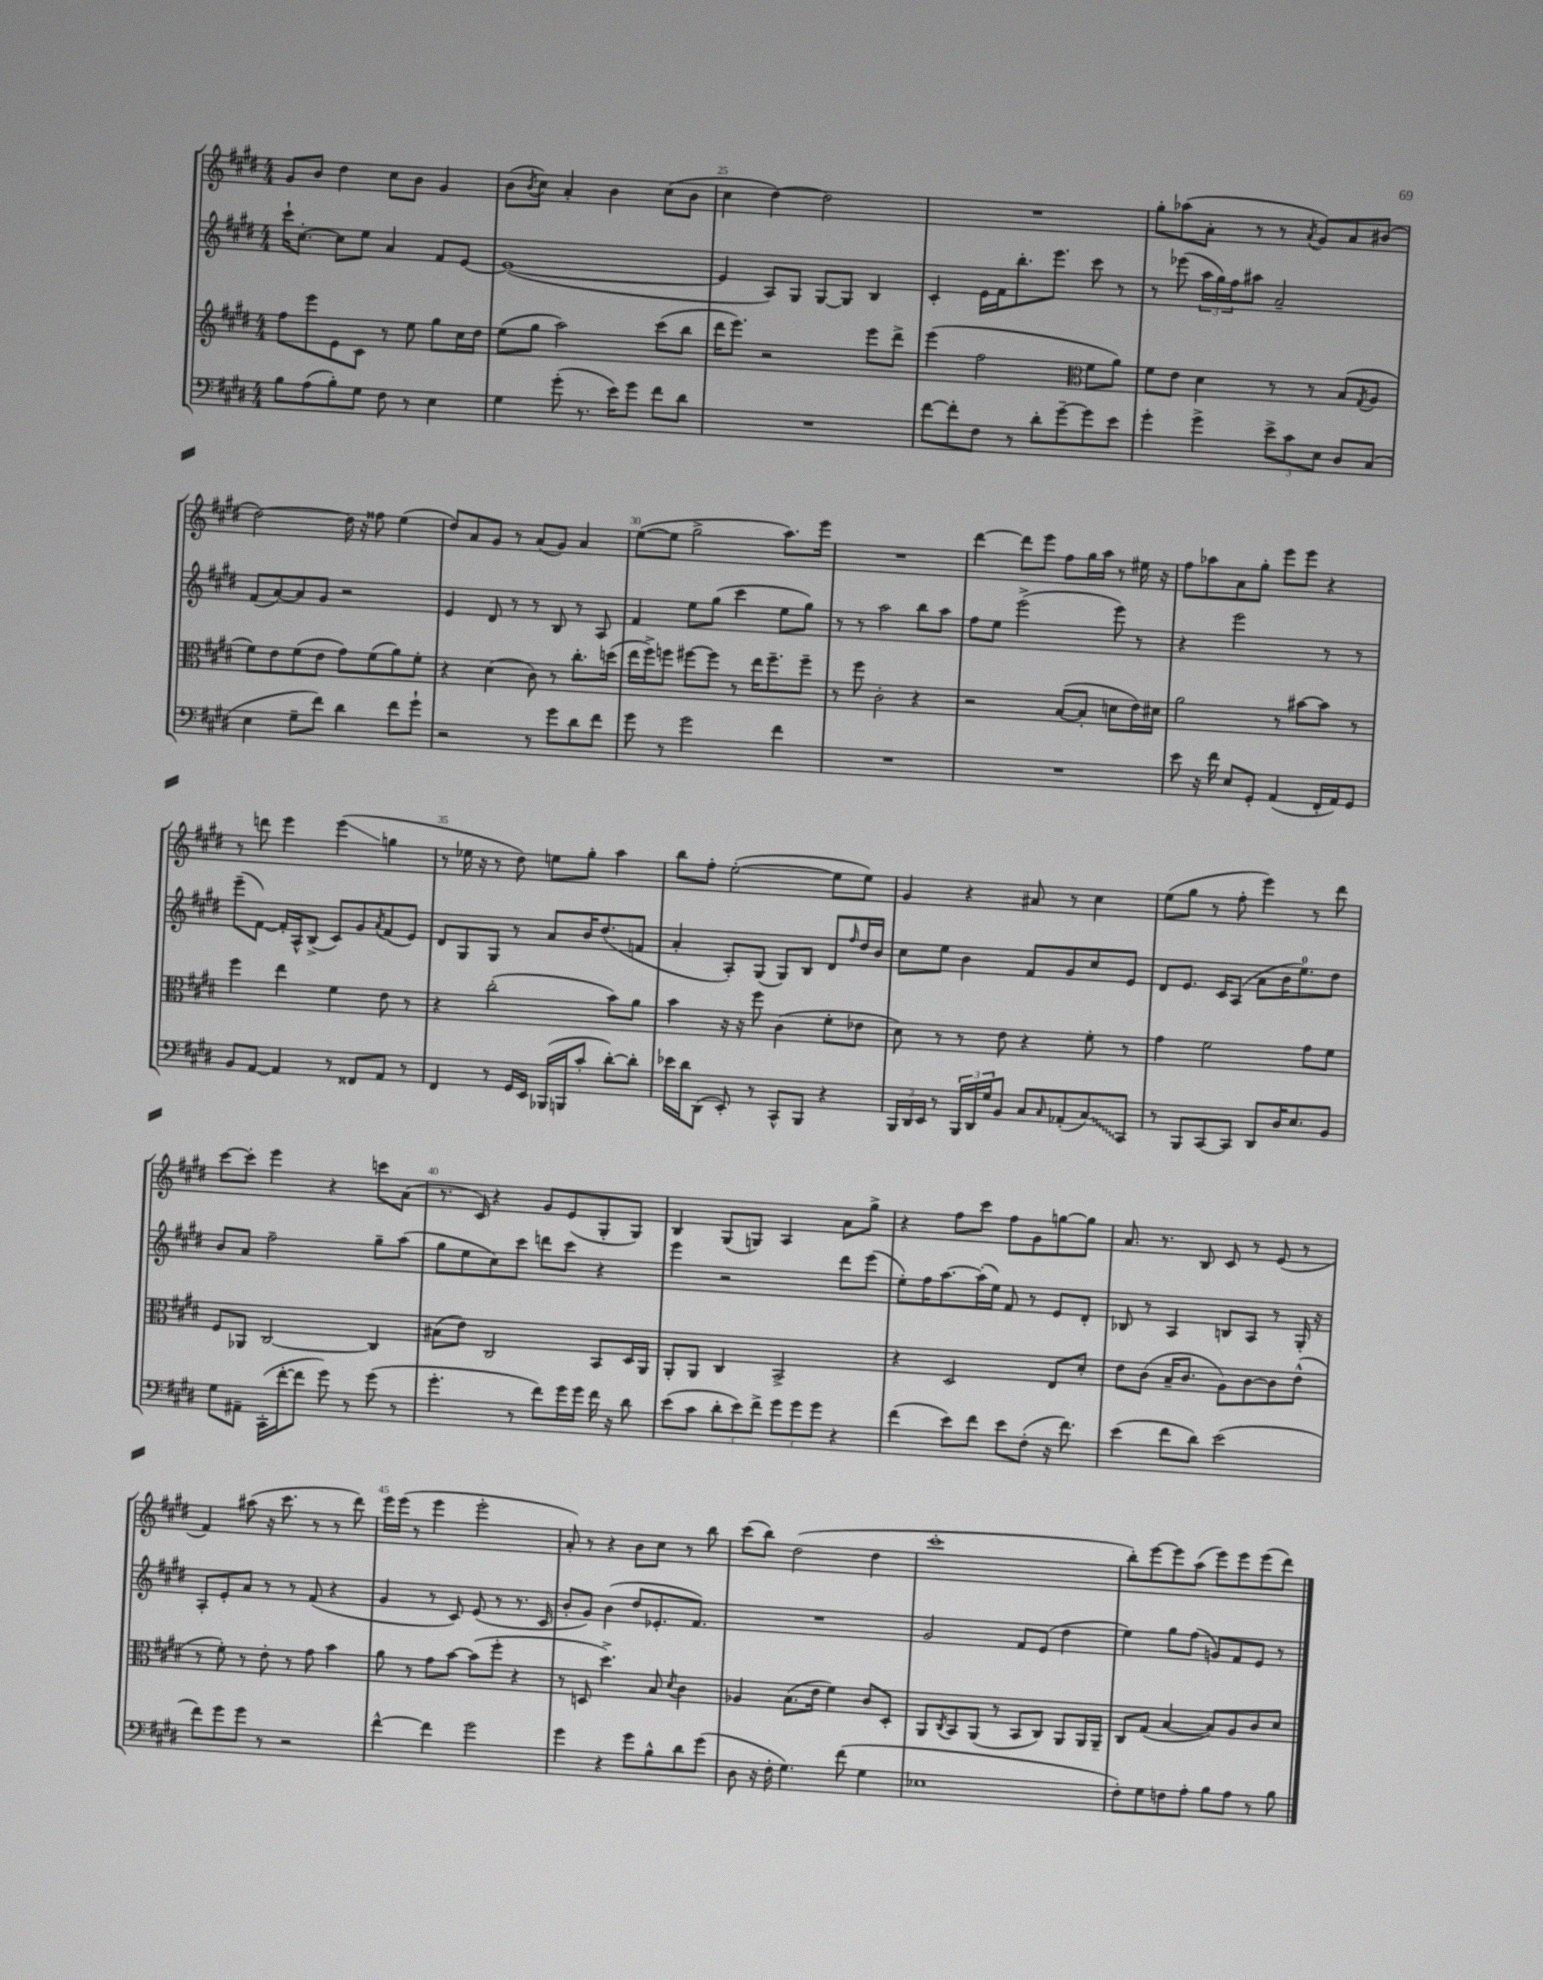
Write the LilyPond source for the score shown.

<<
\new StaffGroup <<
\new Staff = "s0" {
    \clef treble \key e \major \numericTimeSignature \time 4/4
    gis'8 b'8 dis''4 cis''8 b'8 gis'4 |
    b'8( \acciaccatura { b'8 } cis''8) a'4-. b'4 cis''8( b'8 |
    cis''4 dis''4~) dis''2 |
    R1 |
    gis''8-. aes''8( a'8-. r8 r8 \acciaccatura { a'8 } gis'8) a'8 bis'8( |
    dis''2~) dis''16 r16 fisis''8 e''4( |
    dis''8) a'8 gis'8 r8 a'8( gis'8) a'4 |
    e''8~( e''8 gis''2-> a''8.) e'''16 |
    R1 |
    dis'''4~ dis'''8 e'''8 fis''8 gis''16 a''16 r8 eis''16 r16 |
    fis''8 aes''8 a'8 gis''8-. e'''8 e'''8 r4 |
    r8 d'''8 e'''4 e'''4\glissando( g''4 |
    r8 ees''16 r16 r8 dis''8) e''8 gis''8-. a''4 |
    b''8 fis''8-. e''2~-.( e''8 e''8) |
    gis'4 r4 ais'8 r8 cis''4 |
    e''8( gis''8 r8 fis''8-. e'''4) r8 dis'''8 |
    cis'''8~ cis'''8-. e'''4 r4 c'''8 a'8( |
    r8. cis'16) r4 gis'8 e'8( gis8-. gis8) |
    b4 gis8( g8) a4 a'8 gis''8-> |
    r4 fis''8 cis'''8 fis''8 gis'8 g''8~ g''8 |
    a'8. r8. b8 cis'8 r8 e'8( r8 |
    fis'4) ais''8( r16 cis'''8. r8 r8 dis'''8) |
    e'''16 e'''16( r8 e'''4 e'''2-. |
    a'8-.) r8 r4 b'8 cis''8 r8 b''8 |
    cis'''8( b''8) dis''2( dis''4 |
    cis'''1-. |
    b''8-.) e'''8~ e'''8 a''8( e'''8) e'''8 e'''8( dis'''8) \bar "|." |
}
\new Staff = "s1" {
    \clef treble \key e \major \numericTimeSignature \time 4/4
    cis'''16-! cis''8.~-. cis''8 e''8 a'4 fis'8 e'8~ |
    e'1~( |
    e'4 a8) gis8 gis8~ gis8 b4 |
    cis'4-. e'16 fis'16 b''8.-. e'''8. cis'''8 r8 |
    r8 ees'''8( \tuplet 3/2 { a''16 gis''16) fis''16 } ais''8 a'2-- |
    fis'8( a'8~) a'8 gis'8 r2 |
    e'4 dis'8 r8 r8 b8 r8 a8 |
    fis'4 e''8 gis''8( cis'''4 e''8 gis''8) |
    r8 r8 a''2 b''8 a''8 |
    fis''8 e''8 e'''2->( e'''8) r8 |
    r4 e'''2 r8 r8 |
    e'''8--( fis'8~) fis'16-. a16-^ b8->( cis'8) gis'8 \acciaccatura { a'8 } fis'8( e'8) |
    dis'8 gis8 gis8 r8 a'8 b'16 dis''8.( f'8 |
    a'4-. a8-.) gis8( gis8) b8 dis'8 \grace { fis''16 } dis''16 b'16 |
    cis''8 e''8 b'4 fis'8 gis'8 cis''8 e'8 |
    dis'8 e'8. cis'16 a8( a'8 b'16 e''8.-0) dis''8 |
    b'8 a'8 fis''2-- gis''8-- a''8( |
    gis''8 e''8 cis''8) cis'''8 d'''8 cis'''8 r4 |
    e'''4 r2 dis'''8 e'''8( |
    e''8-.) fis''16 a''8.~ a''16-.( e''16) fis'8 r8 e'8 dis'8-. |
    bes8 r8 a4 b8 a8 r8 gis16-. r16 |
    a8-. e'8-. a'8 r8 r8 fis'8( r4 |
    gis'4 r8 cis'8) e'8( r8 r8. cis'16 |
    b'8-. gis'8) b'4( dis''8 ees'8.-. fis'8.) |
    R1 |
    gis'2 fis'8 e'8( dis''4 |
    e''4) gis''8 fis''8( g'8) fis'8 e'8 r8 \bar "|." |
}
\new Staff = "s2" {
    \clef treble \key e \major \numericTimeSignature \time 4/4
    fis''8 e'''8 e'8 cis'8 r8 e''8 gis''8 cis''16 dis''16 |
    e''8( gis''8 a''2) cis'''8( b''8 |
    dis'''16 e'''8.) r2 e'''8 dis'''8-> |
    e'''4( fis''2 \clef alto fis'8 a'8) |
    fis'8 e'8 dis'4 r8 r8 b8( \acciaccatura { gis8 } a8 |
    fis'8) e'8 fis'8( e'8 gis'8) fis'8( a'8) fis'8-. |
    r4 dis'4( cis'8) r8 cis''8.-. d''16( |
    e''16 fis''16->) f''8 fis''8~ fis''8 r8 e''16 fis''8.-- fis''8-- |
    r8 fis''8 cis'2-. r4 |
    r2 b8~( b8-. d'8 e'16) dis'16 |
    a'2 r8 bis'8~ bis'8 r8 |
    fis''4 e''4 fis'4 e'8 r8 |
    r4 cis''2-.( b'8) a'8 |
    b'4 r16 r16 fis''8 cis'4( fis'8-. ees'8 |
    dis'8) r8 r8 e'8 r4 fis'8-. r8 |
    gis'4 fis'2 gis'8 fis'8 |
    fis8 aes,8 cis2~ cis4 |
    bis8( e'8) cis2 b,8 dis16 a,16 |
    a,8-. a,8 cis4 b,2-> |
    r4 dis2 e8 dis'8-. |
    e'8 cis'8( b16-- cis'8. a8) cis'8~ cis'8 e'8-^( |
    r8 fis'8-.) r8 e'8-. r8 gis'8 b'4 |
    a'8 r8 gis'8 b'8~ b'8( fis''8-. r4 |
    r8 d8 dis''4.->) b8 \acciaccatura { dis'8 } cis'4 |
    aes4 b8.( e'16 fis'4) cis'8 dis8-. |
    a,8 \acciaccatura { cis8 } b,8 a,8( r8 b,8 cis8) a,8 a,16 a,16-- |
    cis8 gis8( b4~ b8) a8 cis'8 dis'8 \bar "|." |
}
\new Staff = "s3" {
    \clef bass \key e \major \numericTimeSignature \time 4/4
    b8 a8( b8-.) gis8 fis8 r8 e4 |
    gis4 gis'8-.( r8. e'16) gis'8 fis'8 dis'8 |
    R1 |
    fis'8~ fis'8-. fis8 r8 dis'8-. gis'8~-- gis'8 e'8 |
    gis'4-. gis'4-> \tuplet 3/2 { e'8-> cis'8 e8 } dis8 cis8( |
    e4 gis8-- fis'8) dis'4 fis'8 gis'8-! |
    r2 r8 gis'8 dis'8 fis'8 |
    gis'8 r8 gis'2 fis'4 |
    R1 |
    R1 |
    e'8 r16 fis'16 e8 gis,8-. a,4( fis,16-. a,16) gis,8 |
    b,8 a,8~ a,4 r8 fisis,8 a,8 r8 |
    fis,4 r8 gis,16 e,16 bes,,16( b,,16 cis'8-. dis'8~-.) dis'8-. |
    ees'16 dis'16 dis,8( e,8-.) r8 cis,8-^ b,,8 r4 |
    \tuplet 3/2 { b,,16 dis,16 e,16 } r8 \tuplet 3/2 { b,,16 dis,16 gis16 } b,8 cis8 \grace { cis16 } aes,8-.( \once \override Glissando.style = #'zigzag cis8\glissando) cis,8 |
    r8 b,,8 cis,8~ cis,8 dis,8 dis16 e8. b,8 |
    gis8 ais,8-- cis,16-.( fis'16~-. fis'8 gis'8) r8 gis'8( r8 |
    gis'4.-. r8 fis'8) gis'16 gis'16 fis'16 r16 dis'8 |
    e'8( cis'8 \tuplet 3/2 { dis'8-. e'8) fis'8-> } \tuplet 3/2 { gis'8 gis'8 gis'8 } r4 |
    fis'4( e'8) fis'8 e'8 fis8-.( r16 fis'8.) |
    e'4( fis'8 dis'8) e'2( |
    fis'8) gis'8 gis'8 r8 r2 |
    fis'4~-^ fis'4 gis'2 |
    gis'4 r4 gis'8 b8-^ dis'8 gis'8( |
    dis8 r16 fis16-. gis4.) fis'8( gis4 |
    ees1 |
    fis8-.) gis8 f8 a8-. b8 a8 r8 b8 \bar "|." |
}
>>
>>
\layout { \context { \Score currentBarNumber = #23 \override BarNumber.break-visibility = ##(#f #t #t) barNumberVisibility = #(every-nth-bar-number-visible 5) } }
